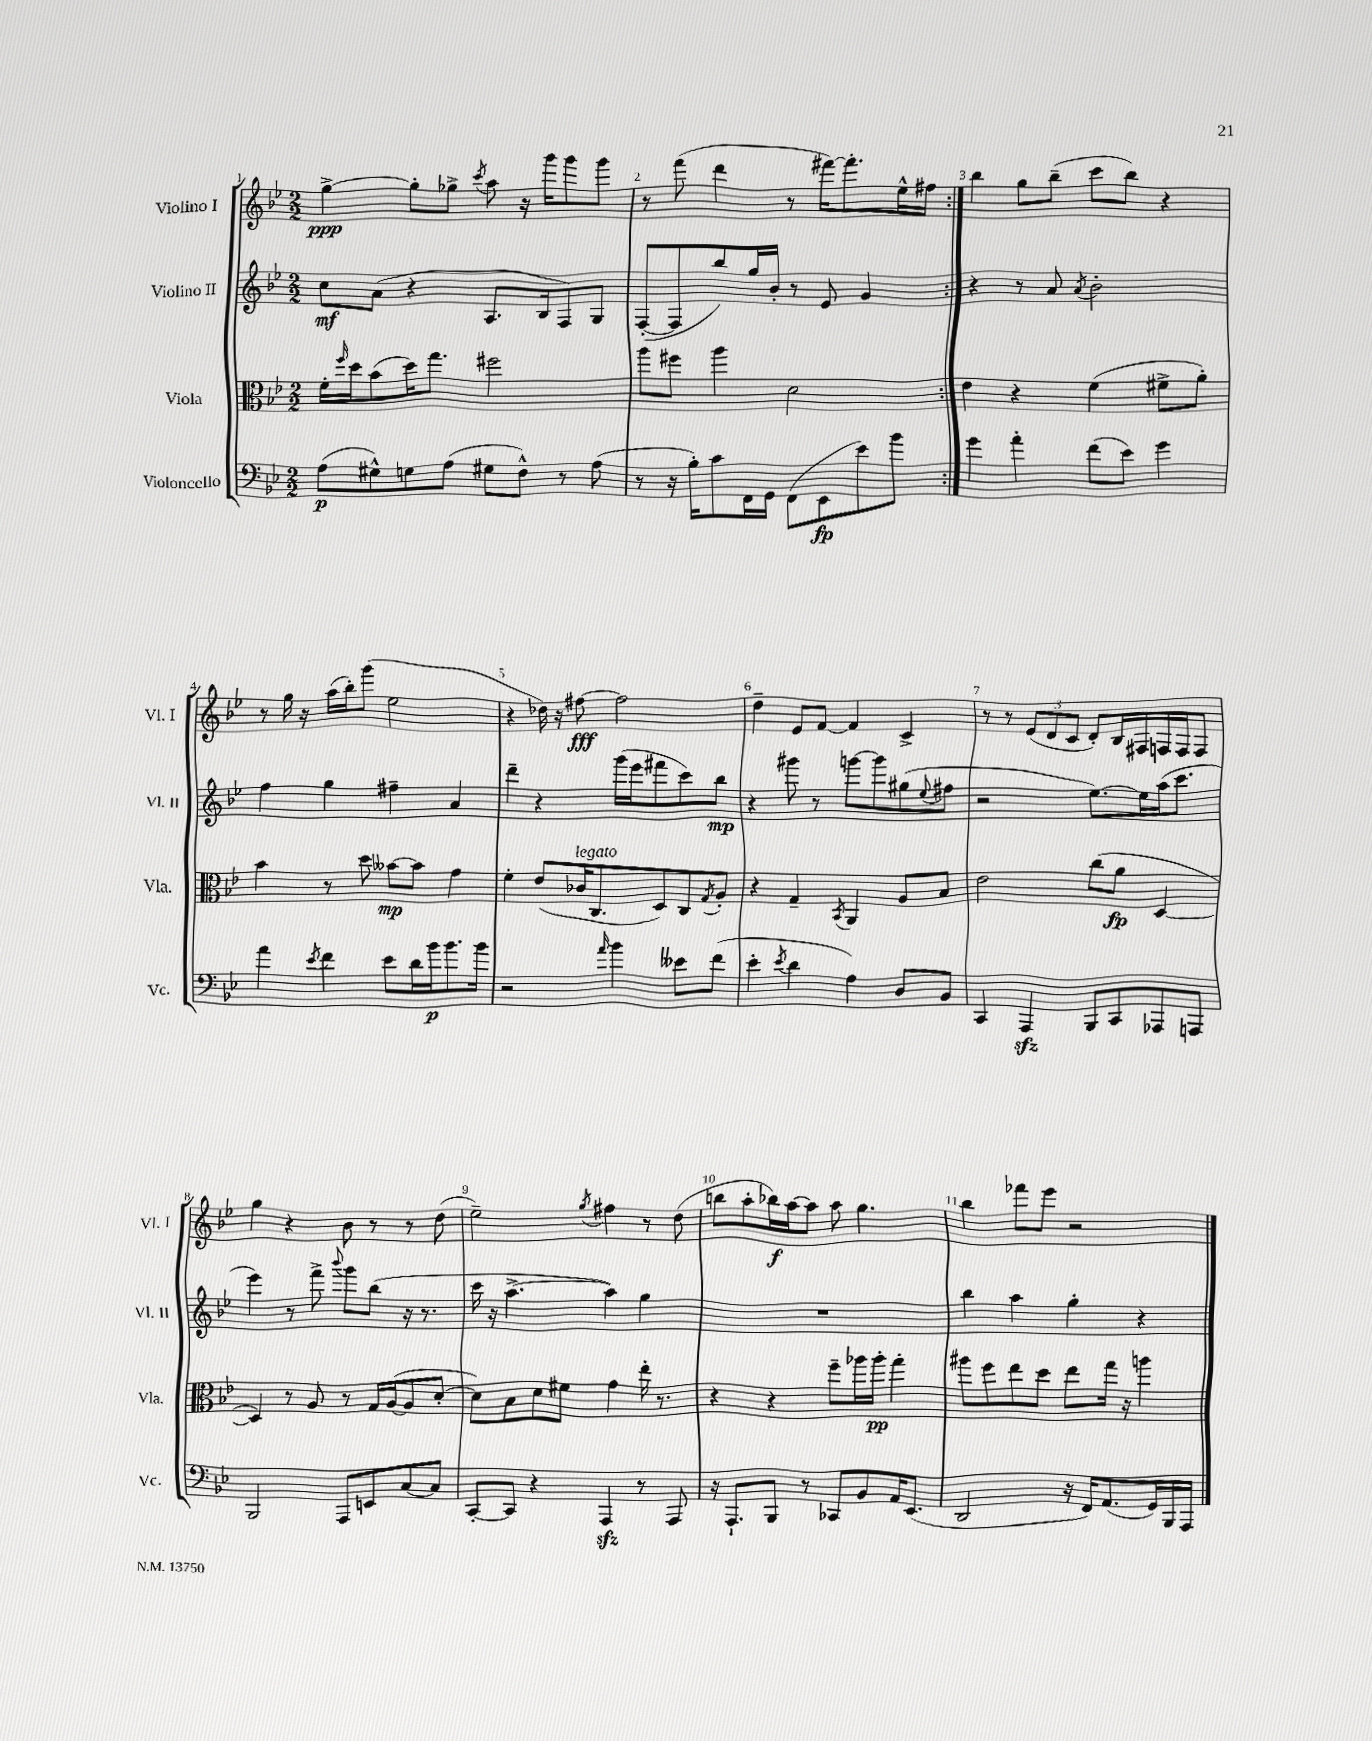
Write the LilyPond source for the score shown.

<<
\new StaffGroup <<
\new Staff = "s0" \with { instrumentName = "Violino I" shortInstrumentName = "Vl. I" } {
    \clef treble \key bes \major \numericTimeSignature \time 2/2
    \repeat volta 2 { g''4~->\ppp g''8-. ges''8-> \acciaccatura { c'''8 } a''8 r16 g'''16 g'''8 g'''8 |
    r8 f'''8( d'''4 r8 fis'''16~) fis'''8.-. ees''16-^ fis''16 | }
    bes''4 g''8 bes''8--( c'''8 bes''8) r4 |
    r8 g''16 r16 a''16( bes''16-.) g'''8( ees''2 |
    r4 des''16) r16 fis''8~\fff fis''2 |
    d''4-- ees'8 f'8~ f'4 c'4-> |
    r8 r8 \tuplet 3/2 { ees'8( d'8 c'8 } d'8-.) bes16 fis16 f16 f16 f8 |
    g''4 r4 bes'8 r8 r8 d''8( |
    ees''2--) \acciaccatura { g''8 } fis''4 r8 d''8( |
    b''8 a''8-. bes''16\f) a''16~ a''8 a''8 g''4. |
    bes''4 fes'''8 ees'''8 r2 \bar "|." |
}
\new Staff = "s1" \with { instrumentName = "Violino II" shortInstrumentName = "Vl. II" } {
    \clef treble \key bes \major \numericTimeSignature \time 2/2
    \repeat volta 2 { c''8\mf a'8( r4 a8. bes16 f8) g8 |
    f8~-.( f8 bes''8) g''16 bes'16-. r8 ees'8 g'4 | }
    r4 r8 a'8 \acciaccatura { a'8 } bes'2-. |
    f''4 g''4 fis''4-- a'4 |
    d'''4-- r4 g'''16( ees'''16 fis'''8 c'''8) bes''8\mp |
    r4 gis'''8 r8 g'''8~ g'''8 gis''8( \appoggiatura { ees''8 } fis''8 |
    r2 ees''8.~) ees''16 a''16( c'''8. |
    ees'''4) r8 f'''8-> \appoggiatura { bes'''8 } g'''8 bes''8( r16 r8. |
    c'''16 r16 a''4.~-> a''4) g''4 |
    R1 |
    bes''4 a''4 g''4-. r4 \bar "|." |
}
\new Staff = "s2" \with { instrumentName = "Viola" shortInstrumentName = "Vla." } {
    \clef alto \key bes \major \numericTimeSignature \time 2/2
    \repeat volta 2 { f'16-. \grace { f''16 } d''16 bes'8( d''16) g''8. fis''2 |
    a''8 fis''8 a''4 d'2 | }
    ees'4 r4 f'4( fis'8-> a'8-.) |
    bes'4 r8 d''8 beses'8~\mp beses'8 g'4 |
    f'4-. ees'8( ces'16^\markup { \italic "legato" } c8. d8) c8 \acciaccatura { g8 } a8-. |
    r4 g4-- \acciaccatura { bes,8 } a,4 a8 bes8 |
    ees'2 c''8( a'8\fp d4~ |
    d4) r8 a8 r8 g16 a16~( a8 d'8~-. |
    d'8) bes8 d'8 fis'8 g'4 ees''16-. r8. |
    r4 r4 f''8-- aes''16 aes''16-.\pp g''4-. |
    ais''8 f''8 ees''8 d''8 ees''8 g''16 r16 a''4 \bar "|." |
}
\new Staff = "s3" \with { instrumentName = "Violoncello" shortInstrumentName = "Vc." } {
    \clef bass \key bes \major \numericTimeSignature \time 2/2
    \repeat volta 2 { a8\p( gis8-^) g8 a8( gis8 f8-^) r8 a8( |
    r8 r16 bes16-.) c'8 f,16 g,16 f,8( ees,8\fp ees'8) bes'8 | }
    g'4 a'4-. f'8( ees'8) g'4 |
    a'4 \acciaccatura { ees'8 } f'4 ees'8 d'16 bes'16\p bes'8. bes'16 |
    r2 \grace { a'16 } bes'4 eeses'8 f'8( |
    ees'4-. \acciaccatura { ees'8 } d'4 a4) d8 bes,8 |
    c,4 a,,4\sfz bes,,8 c,8 aes,,8 a,,8 |
    bes,,2 a,,8 e,8 c8~ c8 |
    c,8~-. c,8 r4 a,,4\sfz r8 a,,8 |
    r16 a,,8.-! bes,,8 r8 ces,8 bes,8 a,16 ees,8.( |
    d,2 r16 f,16) a,8.( g,16) bes,,16 a,,16 \bar "|." |
}
>>
>>
\layout { \context { \Score \override BarNumber.break-visibility = ##(#f #t #t) barNumberVisibility = #all-bar-numbers-visible } }
